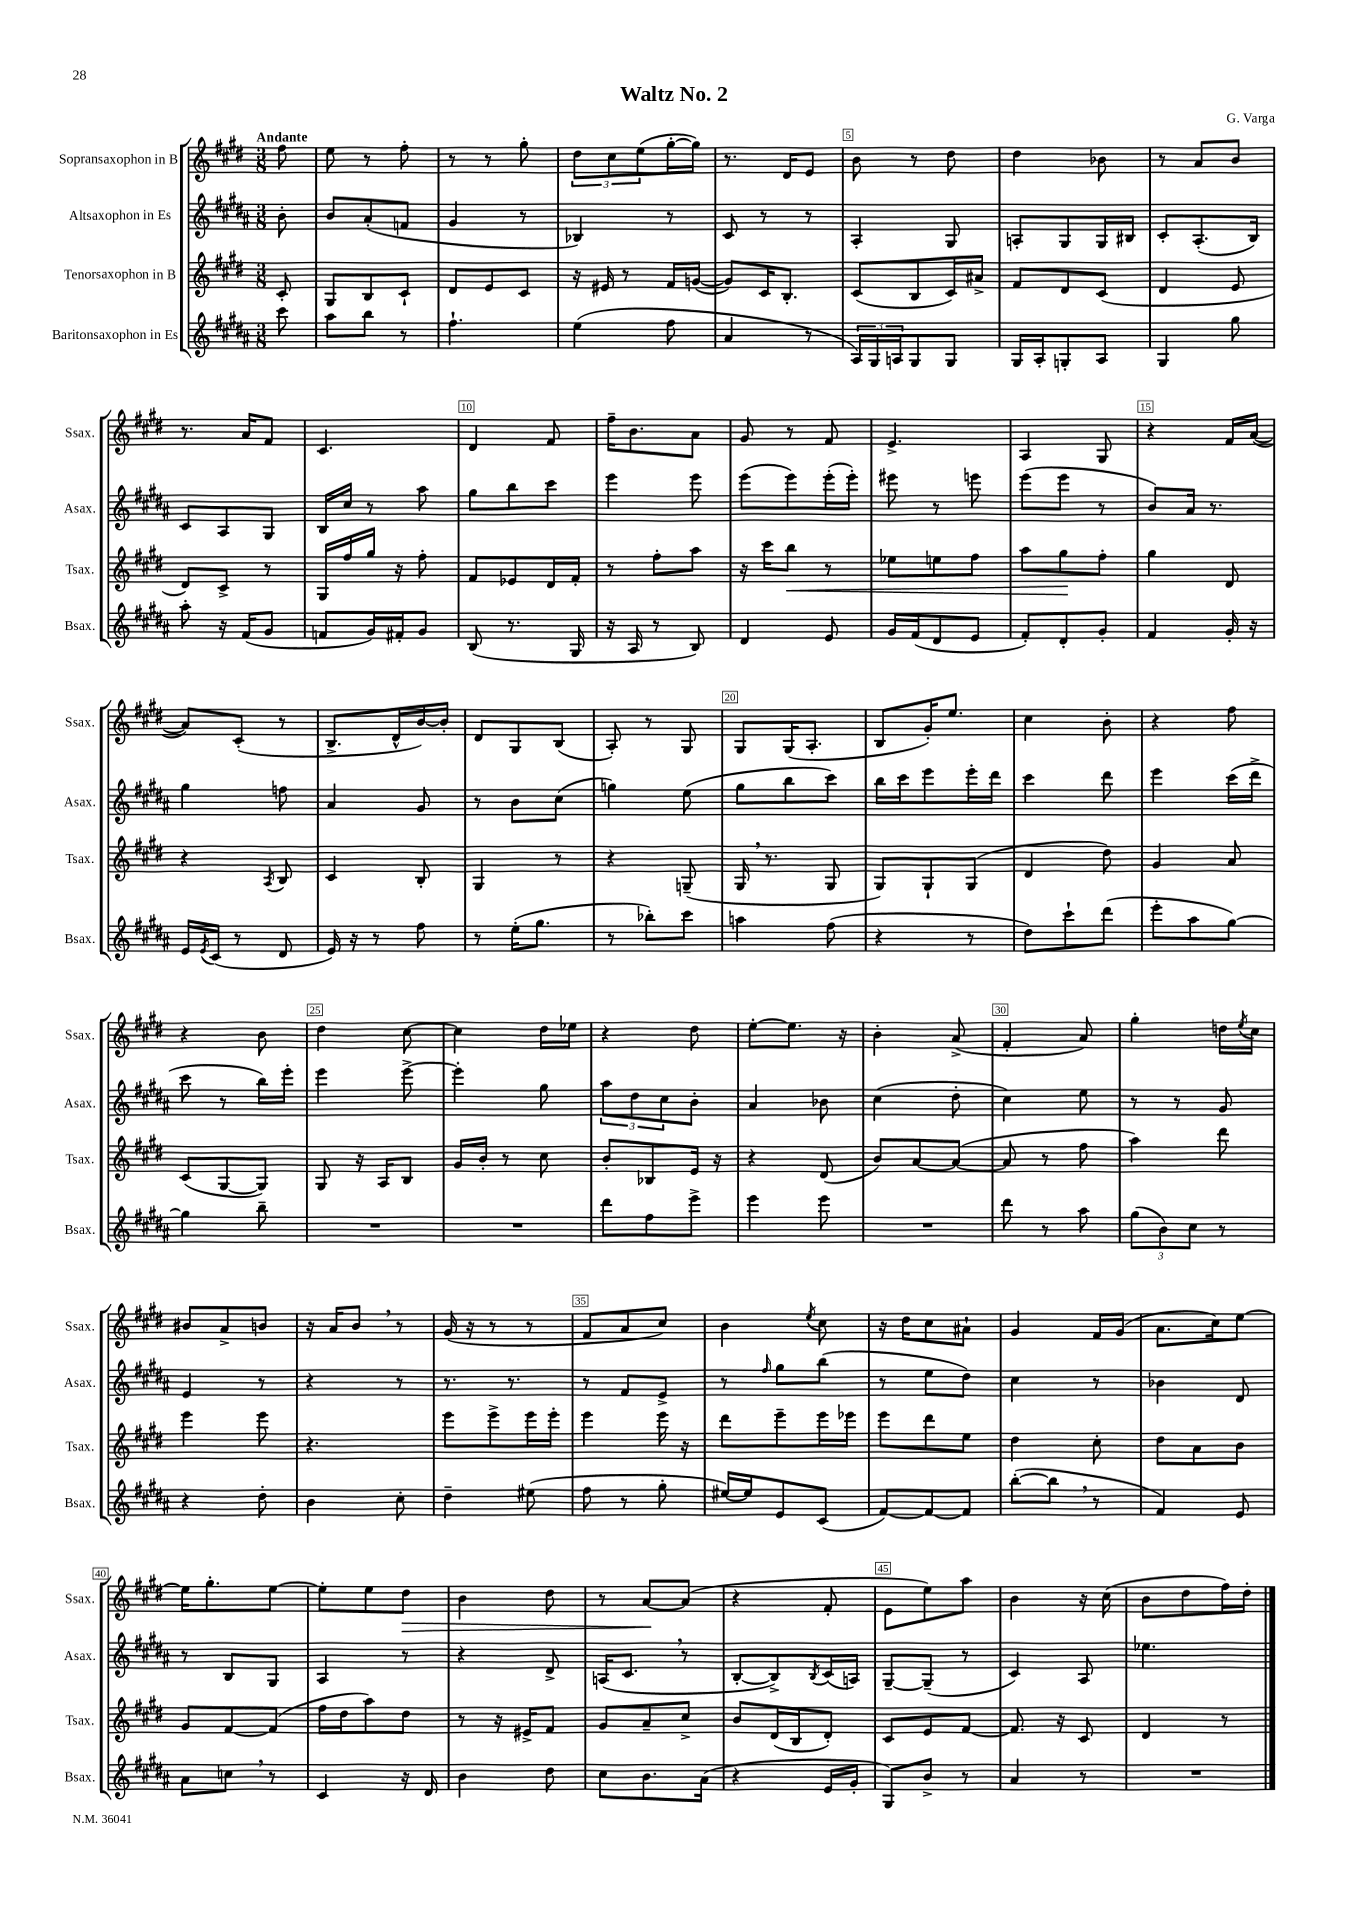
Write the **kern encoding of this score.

**kern	**kern	**kern	**kern
*staff4	*staff3	*staff2	*staff1
*clefG2	*clefG2	*clefG2	*clefG2
*k[f#c#g#d#a#]	*k[f#c#g#d#]	*k[f#c#g#d#a#]	*k[f#c#g#d#]
*M3/8	*M3/8	*M3/8	*M3/8
8ccc#	8c#'	8b'	8ff#
=	=	=	=
8aa#	8G#	8b	8ee
8bb	8B	(8a#'	8r
8r	8c#`	8f	8ff#'
=	=	=	=
4.ff#`	8d#	4g#	8r
.	8e	.	8r
.	8c#	8r	8gg#'
=	=	=	=
(4ee	16r	4B-)	12dd#
.	16e#	.	.
.	.	.	12cc#
.	8r	.	.
.	.	.	(12ee
8ff#	16f#	8r	[16gg#'
.	([16g	.	16gg#])
=	=	=	=
4a#	8g])	8c#	8.r
.	16c#	8r	.
.	8.B'	.	16d#
8r	.	8r	8e
=	=	=	=
24A#)	(8c#	4A#'	8b
24G#	.	.	.
24A	.	.	.
8G#	8B	.	8r
8G#	16c#)	8G#	8dd#
.	16a#^	.	.
=	=	=	=
16G#	8f#	8A'	4dd#
16A#'	.	.	.
8G'	8d#	8G#	.
8A#	(8c#	16G#	8b-
.	.	16B#	.
=	=	=	=
4G#	4d#	8c#'	8r
.	.	(8.A#'	8a
8gg#	8e	.	8b
.	.	16B)	.
=	=	=	=
8aa#'	8d#)	8c#	8.r
16r	8c#^	8A#	.
(16f#	.	.	16a
8g#	8r	8G#	8f#
=	=	=	=
8f	16G#	16B	4.c#
.	16ff#	16cc#	.
16g#)	16gg#	8r	.
16f#'	16r	.	.
8g#	8ff#'	8aa#	.
=	=	=	=
(8B	8f#	8gg#	4d#
8.r	8e-	8bb	.
.	16d#	8ccc#	8f#
16G#	16f#'	.	.
=	=	=	=
16r	8r	4eee	16ff#~
16A#	.	.	8.b
8r	8ff#'	.	.
8B)	8aa	8eee	8a
=	=	=	=
4d#	16r	(8eee	8g#
.	16ccc#	.	.
.	8bb	8eee)	8r
8e	8r	(16eee'	8f#
.	.	16eee')	.
=	=	=	=
16g#	8ee-	8eee#	4.e^
(16f#	.	.	.
8d#	8ee	8r	.
8e	8ff#	8eee	.
=	=	=	=
8f#')	8aa	(8eee	4A
8d#'	8gg#	8eee	.
8g#'	8ff#'	8r	8G#
=	=	=	=
4f#	4gg#	8b)	4r
.	.	16a#	.
.	.	8.r	.
16g#'	8d#	.	16f#
16r	.	.	([16a
=	=	=	=
16e	4r	4gg#	8a])
8qe	.	.	.
(16c#	.	.	.
8r	.	.	(8c#'
.	8qA	.	.
8d#	8B	8ff	8r
=	=	=	=
16e)	4c#	4a#	8.B^
16r	.	.	.
8r	.	.	.
.	.	.	16d#^^
8ff#	8B'	8g#	[16b)
.	.	.	16b']
=	=	=	=
8r	4G#	8r	8d#
(16ee'	.	8b	8G#
8.gg#	.	.	.
.	8r	(8cc#	(8B
=	=	=	=
8r	4r	4gg)	8A')
8bb-')	.	.	8r
8ccc#	(8G~	(8ee	8G#
=	=	=	=
4aa	16G#	8gg#	8G#
.	8.r	.	.
.	.	8bb	(16G#
.	.	.	8.A'
(8ff#	8G#	8ccc#)	.
=	=	=	=
4r	8G#)	16bb	8B
.	.	16ccc#	.
.	8G#`	8eee	16g#')
.	.	.	8.ee
8r	(8G#	16eee'	.
.	.	16ddd#	.
=	=	=	=
8dd#)	4d#	4ccc#	4cc#
8ccc#`	.	.	.
(8ddd#	8dd#)	8ddd#	8b'
=	=	=	=
8eee'	4g#	4eee	4r
8aa#	.	.	.
[8gg#)	8a	(16ccc#	8ff#
.	.	16ddd#^	.
=	=	=	=
4gg#]	(8c#	8ccc#	4r
.	[8G#	8r	.
8bb~	8G#])	16bb)	8b
.	.	16eee'	.
=	=	=	=
4.r	8G#	4eee	4dd#
.	16r	.	.
.	16A	.	.
.	8B	[8eee^	[8cc#
=	=	=	=
4.r	16g#	4eee']	4cc#]
.	16b'	.	.
.	8r	.	.
.	8cc#	8gg#	16dd#
.	.	.	16ee-
=	=	=	=
8ddd#	8b'	12aa#	4r
.	.	12dd#	.
8ff#	8B-	.	.
.	.	12cc#	.
8eee^	16e	8b'	8dd#
.	16r	.	.
=	=	=	=
4eee	4r	4a#	[8ee'
.	.	.	8.ee]
8eee	(8d#	8b-	.
.	.	.	16r
=	=	=	=
4.r	8b)	(4cc#	4b'
.	[8a	.	.
.	(8a_	8dd#'	(8a^
=	=	=	=
8ddd#	8a]	4cc#)	4f#'
8r	8r	.	.
8aa#	8ff#	8ee	8a)
=	=	=	=
(12gg#	4aa)	8r	4gg#'
12b)	.	.	.
.	.	8r	.
12cc#	.	.	.
8r	8ddd#	8g#	16dd
.	.	.	8qee
.	.	.	16cc#
=	=	=	=
4r	4eee	4e	8b#
.	.	.	8a^
8dd#'	8eee	8r	8b
=	=	=	=
4b	4.r	4r	16r
.	.	.	16a
.	.	.	8b
8cc#'	.	8r	8r
=	=	=	=
4dd#~	8eee	8.r	(16g#
.	.	.	16r
.	8eee^	.	8r
.	.	8.r	.
(8ee#	16eee	.	8r
.	16eee'	.	.
=	=	=	=
8ff#	4eee	8r	8f#
8r	.	8f#	8a
8gg#'	16eee	8e^	8cc#)
.	16r	.	.
=	=	=	=
[16ee#)	8ddd#	8r	4b
16ee#]	.	.	.
.	.	16qqff#	.
8e	8eee~	8gg#	.
.	.	.	8qee
(8c#	16eee	(8bb	8cc#
.	16eee-	.	.
=	=	=	=
[8f#)	8eee	8r	16r
.	.	.	16dd#
8f#_	8ddd#	8ee	8cc#
8f#]	8ee	8dd#)	8a#`
=	=	=	=
([8bb'	4dd#	4cc#	4g#
8bb]	.	.	.
8r	8cc#'	8r	16f#
.	.	.	(16g#
=	=	=	=
4f#)	8dd#	4b-	8.a
.	8a	.	.
.	.	.	16cc#)
8e	8b	8d#	[8ee
=	=	=	=
8a#	8g#	8r	16ee]
.	.	.	8.gg#'
8cc	[8f#	8B	.
8r	(8f#]	8G#	[8ee
=	=	=	=
4c#	16ff#	4A#	8ee']
.	16dd#	.	.
.	8aa)	.	8ee
16r	8dd#	8r	8dd#
16d#	.	.	.
=	=	=	=
4b	8r	4r	4b
.	16r	.	.
.	16e#^	.	.
8dd#	8f#	8d#^	8dd#
=	=	=	=
8cc#	8g#	(16A	8r
.	.	8.c#	.
8.b	8a~	.	[8a
.	8cc#^	8r	(8a]
(16a#	.	.	.
=	=	=	=
4r	8b	[8B'	4r
.	(16d#	8B^])	.
.	16B	.	.
.	.	8qB	.
16e	8d#')	(16c#	8f#'
16g#'	.	16A)	.
=	=	=	=
8G#)	8c#	[8G#~	8e
8b^	8e	(8G#~]	8ee)
8r	[8f#	8r	8aa
=	=	=	=
4a#	8.f#]	4c#)	4b
.	16r	.	.
8r	8c#	8A#	16r
.	.	.	(16cc#
=	=	=	=
4.r	4d#	4.ee-	8b
.	.	.	8dd#
.	8r	.	16ff#)
.	.	.	16dd#'
==	==	==	==
*-	*-	*-	*-
